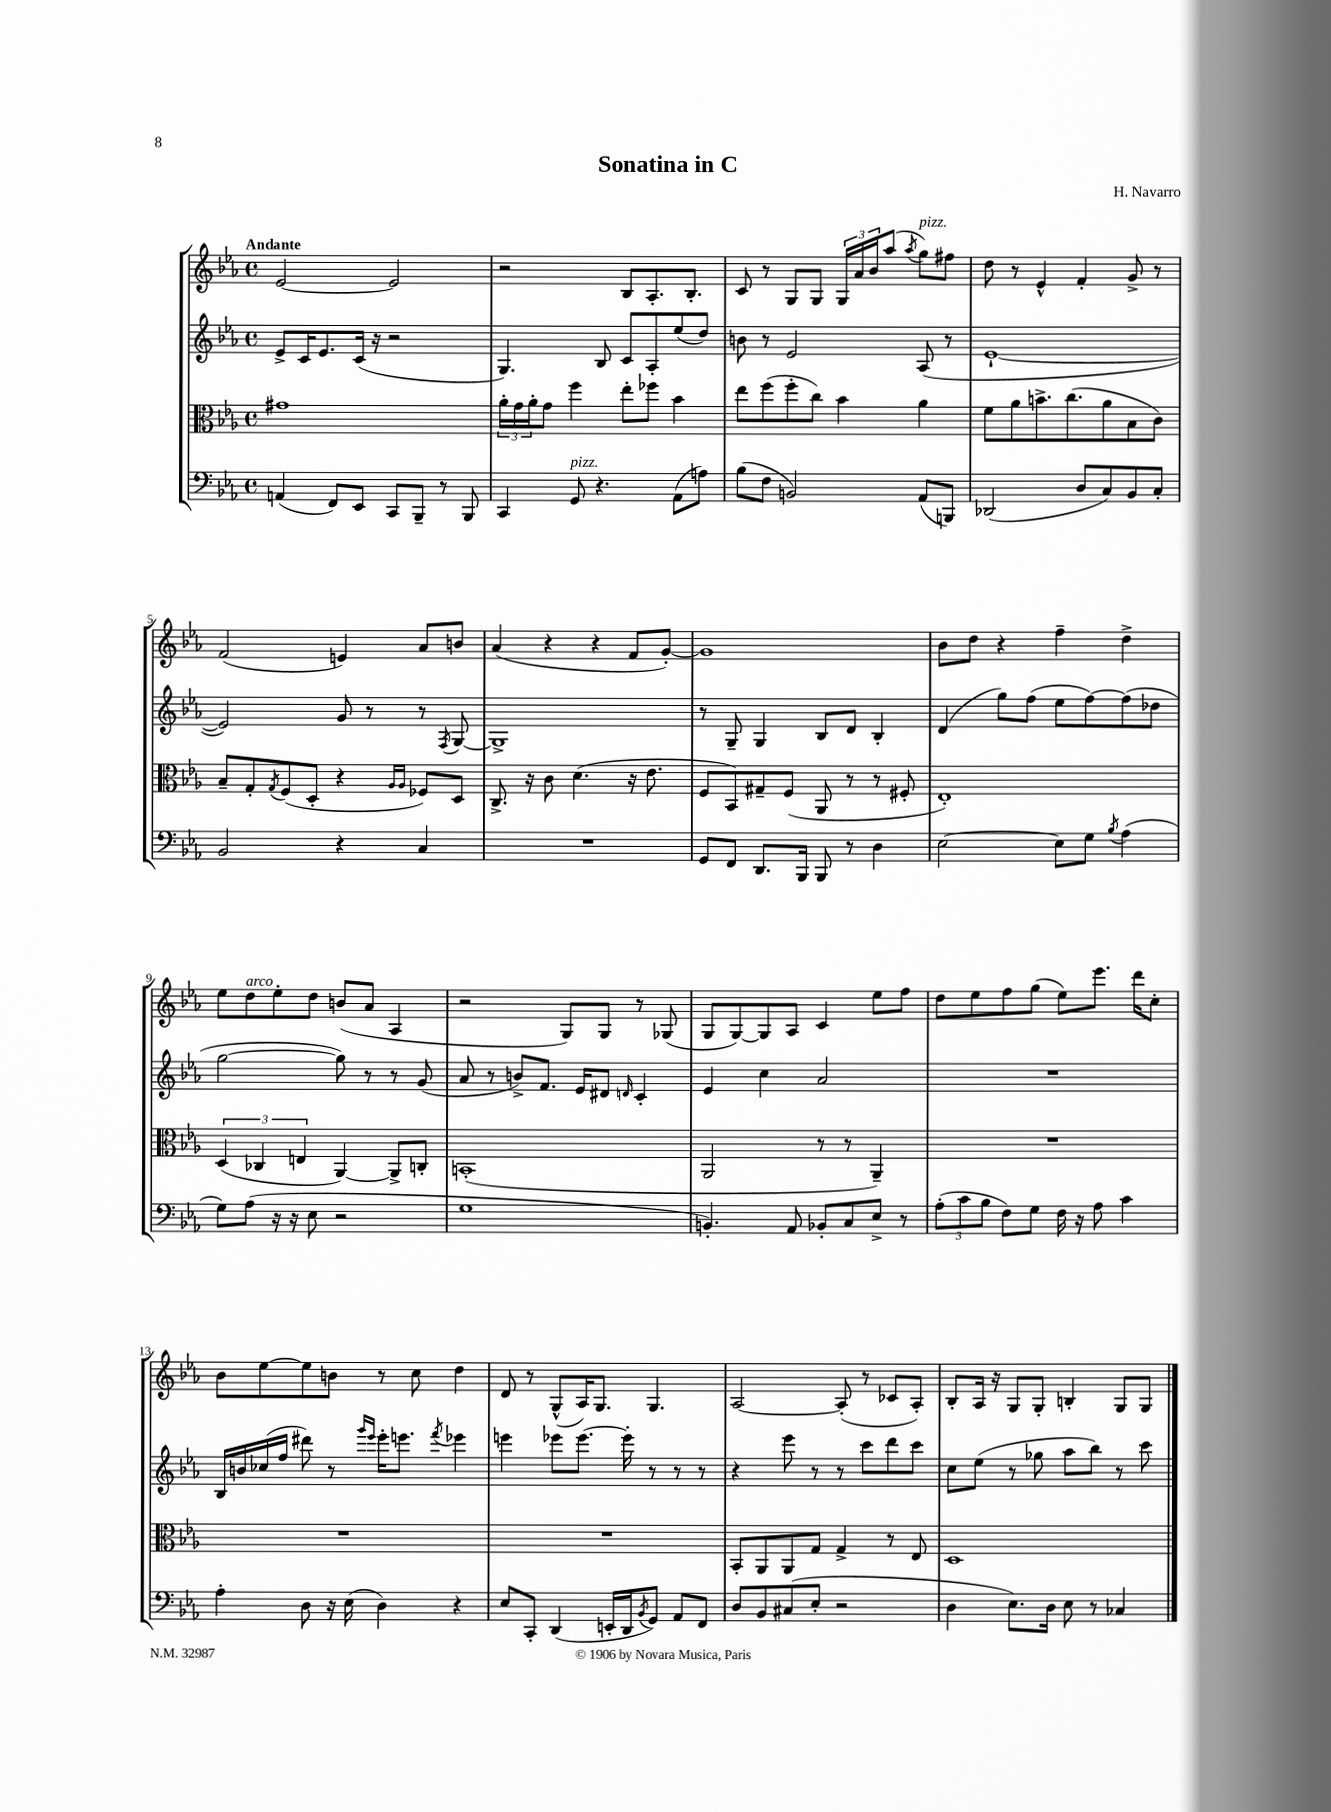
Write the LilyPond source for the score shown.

\header { title = "Sonatina in C" composer = "H. Navarro" }
<<
\new StaffGroup <<
\new Staff = "s0" {
    \clef treble \key ees \major \defaultTimeSignature \time 4/4 \tempo "Andante"
    ees'2~ ees'2 |
    r2 bes8 aes8.-. bes8.-. |
    c'8 r8 g8 g8 \tuplet 3/2 { g16 aes'16 bes'16 } aes''8( \acciaccatura { aes''8 } g''8^\markup { \italic "pizz." }) fis''8 |
    d''8 r8 ees'4-^ f'4-. g'8-> r8 |
    f'2( e'4) aes'8 b'8 |
    aes'4( r4 r4 f'8 g'8~-.) |
    g'1 |
    bes'8 d''8 r4 f''4-- d''4-> |
    ees''8 d''8^\markup { \italic "arco" } ees''8-. d''8 b'8( aes'8 aes4 |
    r2 g8) g8 r8 ges8( |
    g8 g8~) g8 aes8 c'4 ees''8 f''8 |
    d''8 ees''8 f''8 g''8( ees''8) ees'''8. d'''16 c''8-. |
    bes'8 ees''8~ ees''8 b'8 r8 c''8 d''4 |
    d'8 r8 g8-^( aes16) g8. g4. |
    aes2~ aes8-.( r8 ces'8 aes8-.) |
    bes8-. aes16 r16 g8 g8-. b4-. g8 g8 \bar "|." |
}
\new Staff = "s1" {
    \clef treble \key ees \major \defaultTimeSignature \time 4/4
    ees'8-> c'16 ees'8. c'16( r16 r2 |
    g4.) bes8 c'8 aes8-. ees''8( d''8) |
    b'8 r8 ees'2 aes8( r8 |
    ees'1~-! |
    ees'2) g'8 r8 r8 \acciaccatura { f8 } g8~ |
    g1-> |
    r8 g8-- g4 bes8 d'8 bes4-. |
    d'4( g''8) f''8( ees''8 f''8~) f''8( des''8 |
    g''2~ g''8) r8 r8 g'8( |
    aes'8 r8 b'8->) f'8. ees'16 dis'8 \grace { d'16 } c'4-. |
    ees'4 c''4 aes'2 |
    R1 |
    bes16 b'16 ces''16( f''16 dis'''8) r8 \grace { g'''16 ees'''16 } ees'''16-. e'''8. \acciaccatura { f'''8 } ees'''4 |
    e'''4 ees'''8 ees'''8.~ ees'''16-. r8 r8 r8 |
    r4 ees'''8 r8 r8 c'''8 d'''8 c'''8 |
    c''8 ees''8( r8 ges''8 aes''8 bes''8) r8 c'''8 \bar "|." |
}
\new Staff = "s2" {
    \clef alto \key ees \major \defaultTimeSignature \time 4/4
    gis'1 |
    \tuplet 3/2 { aes'16-. g'16 aes'16-. } g'8 f''4 ees''8-. fes''8 bes'4 |
    ees''8 f''8( f''8-. c''8) bes'4 aes'4 |
    f'8 aes'8 b'8.-> c''8.( aes'8 bes8 c'8) |
    bes8-- g8-. \acciaccatura { g8 } f8( d8-. r4 \grace { aes16 aes16 } fes8) d8 |
    c8.-> r16 c'8 d'4.( r16 ees'8. |
    f8 bes,8) gis8-- f8( aes,8 r8 r8 fis8-. |
    ees1-.) |
    \tuplet 3/2 { d4( ces4 e4 } aes,4~) aes,8-> c8-. |
    b,1-.( |
    aes,2 r8 r8 aes,4--) |
    R1 |
    R1 |
    R1 |
    bes,8-. aes,8 aes,8 g8 g4-> r8 ees8 |
    d1 \bar "|." |
}
\new Staff = "s3" {
    \clef bass \key ees \major \defaultTimeSignature \time 4/4
    a,4( f,8) ees,8 c,8 bes,,8-- r8 bes,,8 |
    c,4 g,8^\markup { \italic "pizz." } r4. aes,8( a8) |
    bes8( f8 b,2) aes,8( b,,8) |
    des,2( d8 c8) bes,8 c8-. |
    bes,2 r4 c4 |
    R1 |
    g,8 f,8 d,8. bes,,16 bes,,8 r8 d4 |
    ees2~ ees8 g8 \acciaccatura { bes8 } aes4( |
    g8) aes8( r16 r16 ees8 r2 |
    g1 |
    b,4.-.) aes,8 bes,8-. c8 ees8-> r8 |
    \tuplet 3/2 { aes8-.( c'8 bes8 } f8) g8 f16 r16 aes8 c'4 |
    aes4-. d8 r16 ees16( d4) r4 |
    ees8 c,8-. d,4( e,16-. d,16 \acciaccatura { bes,8 } g,8) aes,8 f,8 |
    d8 bes,8 cis8( ees8-. r2 |
    d4 ees8.) d16 ees8 r8 ces4 \bar "|." |
}
>>
>>
